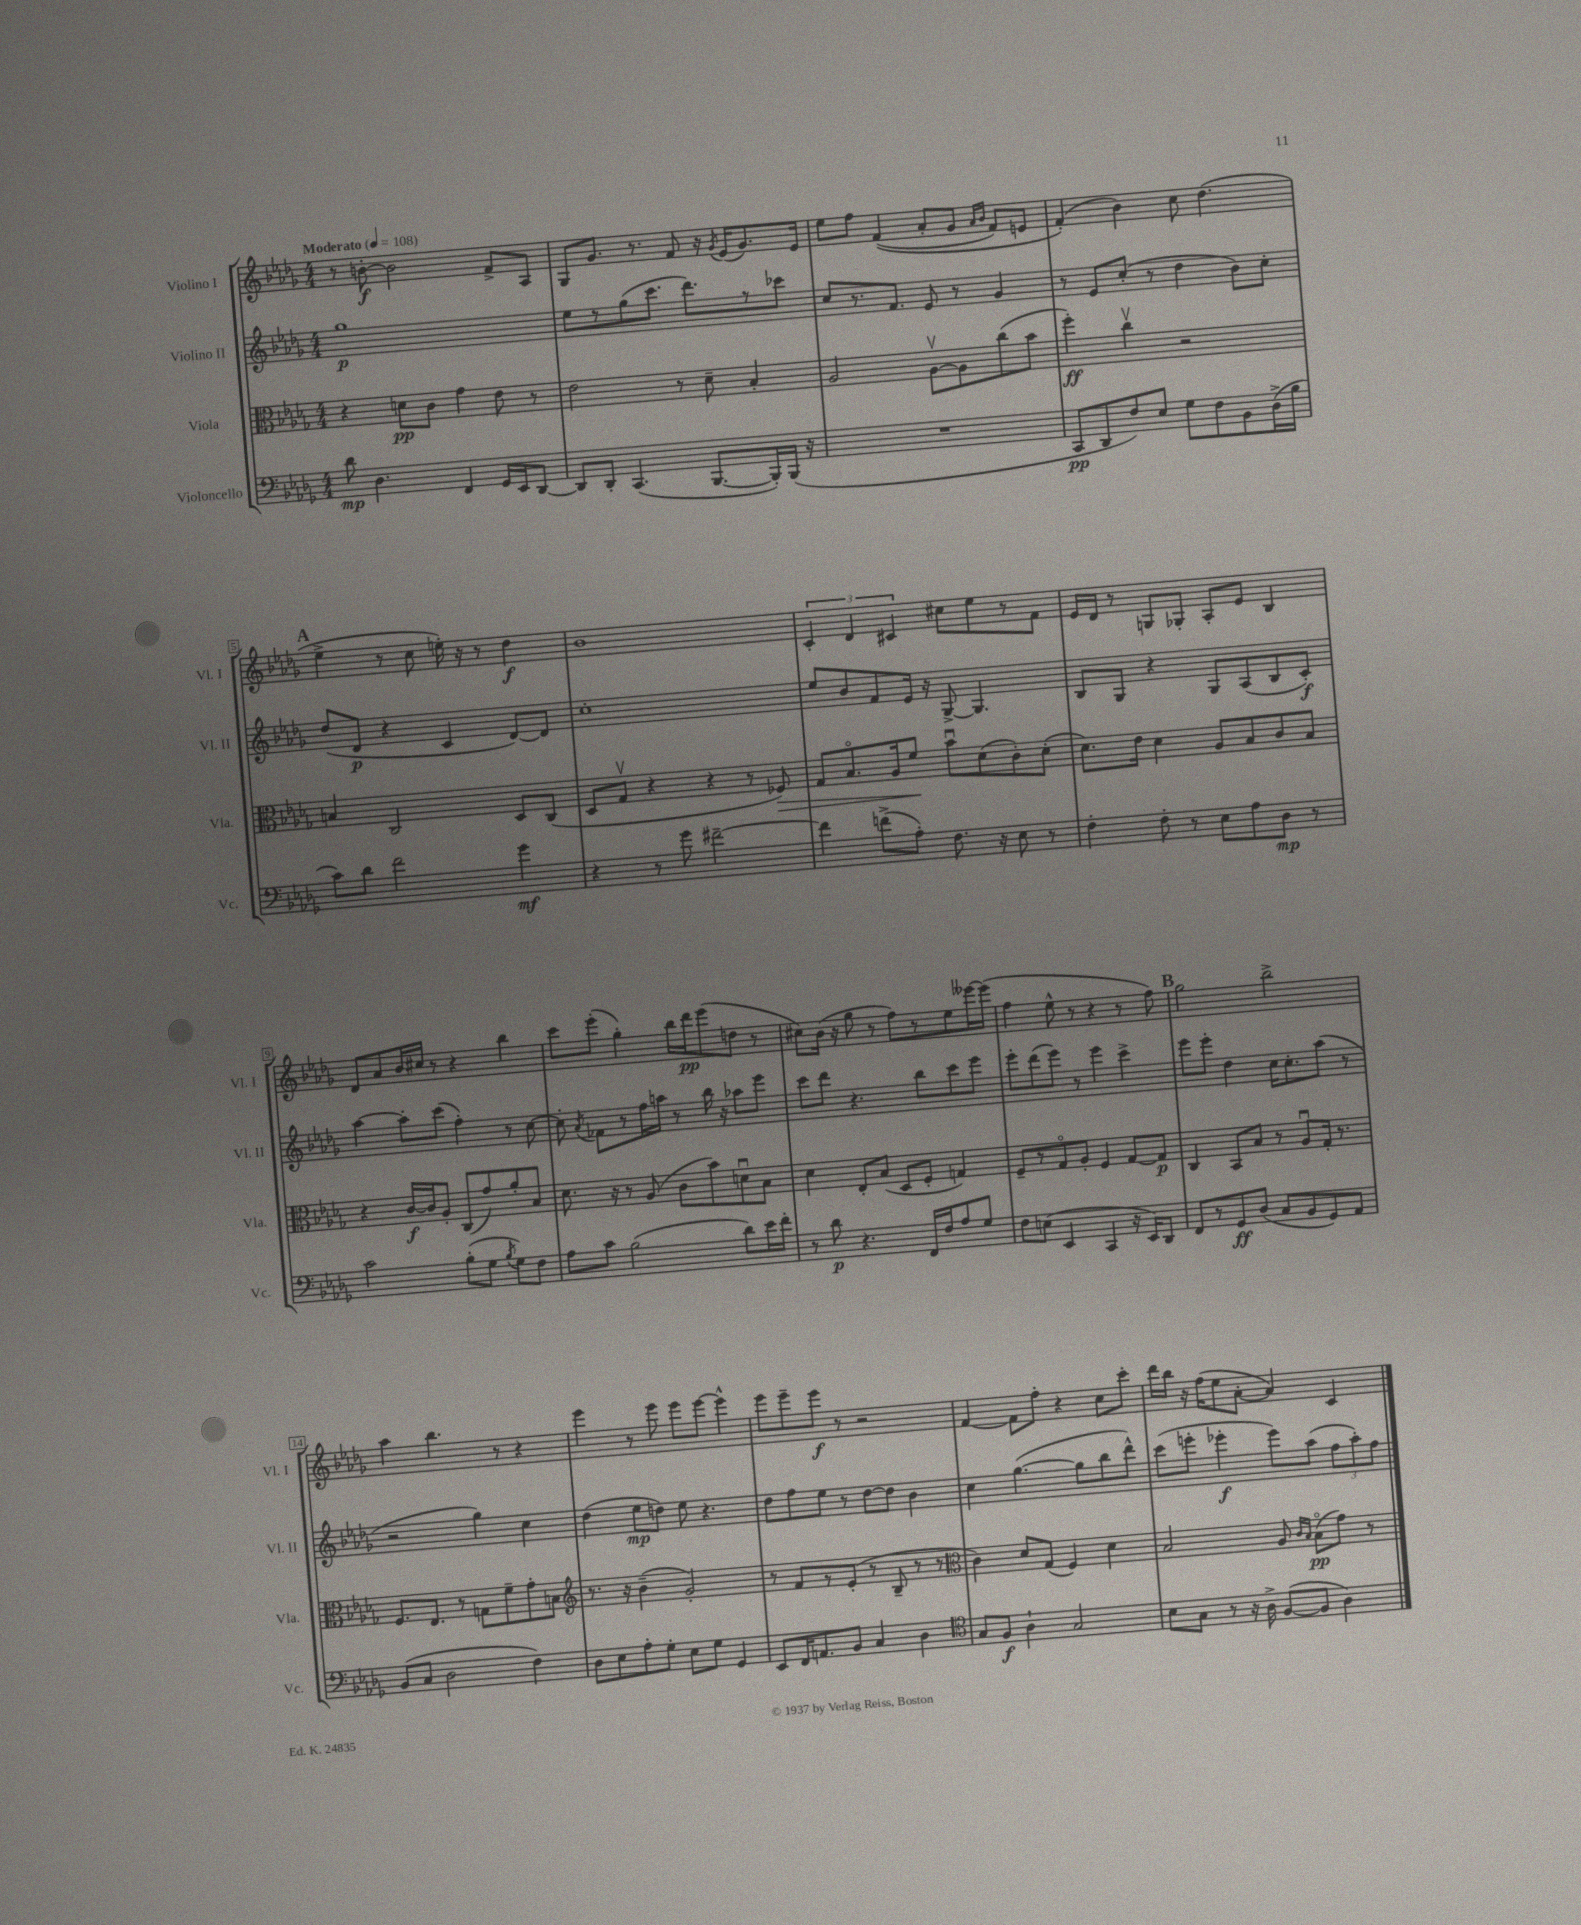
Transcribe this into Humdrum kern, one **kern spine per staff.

**kern	**dynam	**kern	**dynam	**kern	**dynam	**kern	**dynam
*part4	*part4	*part3	*part3	*part2	*part2	*part1	*part1
*staff4	*staff4	*staff3	*staff3	*staff2	*staff2	*staff1	*staff1
*I"Violoncello	*	*I"Viola	*	*I"Violino II	*	*I"Violino I	*
*I'Vc.	*	*I'Vla.	*	*I'Vl. II	*	*I'Vl. I	*
*clefF4	*	*clefC3	*	*clefG2	*	*clefG2	*
*k[b-e-a-d-g-]	*	*k[b-e-a-d-g-]	*	*k[b-e-a-d-g-]	*	*k[b-e-a-d-g-]	*
*M4/4	*	*M4/4	*	*M4/4	*	*M4/4	*
*MM108	*	*MM108	*	*MM108	*	*MM108	*
=1	=1	=1	=1	=1	=1	=1	=1
!	!	!	!	!	!	!LO:TX:a:B:t=Moderato	!
8d-\	mp	4r	.	1gg-	p	8r	.
4.D-\	.	.	.	.	.	[8bn'\	f
.	.	8dn\L	pp	.	.	2b\]	.
.	.	8c\J	.	.	.	.	.
4FF/	.	4g-\	.	.	.	.	.
16GG-/LL	.	8e-\	.	.	.	8f^/L	.
16EE-/J	.	.	.	.	.	.	.
[8DD-/J	.	8r	.	.	.	8A-/J	.
=2	=2	=2	=2	=2	=2	=2	=2
8DD-/L]	.	2e-\	.	8ee-\L	.	8G-/L	.
8DD-'/J	.	.	.	8r	.	8.g-/J	.
(4.CC/	.	.	.	(8gg-\	.	.	.
.	.	.	.	.	.	8.r	.
.	.	.	.	8.ccc\J	.	.	.
.	.	8r	.	.	.	8f/	.
.	.	.	.	8.ddd-\L)	.	.	.
[8.BBB-/L	.	8d-~\	.	.	.	16r	.
.	.	.	.	.	.	8qg-/	.
.	.	.	.	.	.	(16e-/KL	.
.	.	4B-'/	.	8r	.	8.g-/)	.
16BBB-'/L])	.	.	.	.	.	.	.
(16BBB-/JJ	.	.	.	8ccc-X\J	.	.	.
16r	.	.	.	.	.	16e-/Jk	.
=3	=3	=3	=3	=3	=3	=3	=3
1r	.	2A-/	.	8cc/L	.	8ee-\L	.
.	.	.	.	8.r	.	8ff\J	.
.	.	.	.	.	.	((4f/	.
.	.	.	.	8.f/J	.	.	.
.	.	[8A-v\L	.	8e-/	.	8a-'/L	.
.	.	8A-\]	.	8r	.	8g-/J	.
.	.	.	.	.	.	16qqa-/LL	.
.	.	.	.	.	.	16qqb-/JJ	.
.	.	(8cc\	.	4g-/	.	8f/L)	.
.	.	8b-\J	.	.	.	8en/J	.
=4	=4	=4	=4	=4	=4	=4	=4
8CC/L	pp	4ff'\)	ff	8r	.	(4f'/)	.
8DD-/	.	.	.	8e-/L	.	.	.
8F/)	.	4ccv\	.	(8cc'/J	.	4b-\)	.
8E-/J	.	.	.	8r	.	.	.
8G-\L	.	2r	.	4dd-\	.	8cc\	.
8F\	.	.	.	.	.	(4.dd-\	.
8BB-\	.	.	.	8b-\L)	.	.	.
(16D-^\L	.	.	.	8cc'\J	.	.	.
16B-\JJ	.	.	.	.	.	.	.
!!LO:LB:g=z
!!LO:REH:place=s1:t=A
=5	=5	=5	=5	=5	=5	=5	=5
8c\L)	.	4Bn/	.	(8dd-/L	.	4ee-^\	.
8d-\J	.	.	.	8d-/J	p	.	.
2f\	.	2C/	.	4r	.	8r	.
.	.	.	.	.	.	8cc\	.
.	.	.	.	4c/	.	16een'\)	.
.	.	.	.	.	.	16r	.
.	.	.	.	.	.	8r	.
4g-\	mf	8D-/L	.	[8d-/L)	.	4dd-\	f
.	.	(8C/J	.	8d-/J]	.	.	.
=6	=6	=6	=6	=6	=6	=6	=6
4r	.	8D-/L	.	1cc'	.	1b-	.
.	.	8G-v/J	.	.	.	.	.
8r	.	4r	.	.	.	.	.
8g-\	.	.	.	.	.	.	.
[2f#X~\	.	4r	.	.	.	.	.
.	.	8r	.	.	.	.	.
!	!	!	!LO:HP:b	!	!	!	!
.	.	8F-X/)	>	.	.	.	.
=7	=7	=7	=7	=7	=7	=7	=7
4f#\]	.	8G-/L	.	8ee-/L	.	6c'/	.
.	.	8.B-/	.	8b-/	.	.	.
.	.	.	.	.	.	6d-/	.
(8fn^\L	.	.	.	8f/	.	.	.
.	.	16A-/k	.	.	.	.	.
.	.	.	.	.	.	6c#X/	.
8A-'\J)	.	8f/J	.	16e-/Jk	.	.	.
.	.	.	.	16r	.	.	.
8.F\	.	8b-u\L	]	[8G-^/	.	8cc#X\L	.
.	.	(8d-\	.	4.G-/]	.	8ee-\	.
16r	.	.	.	.	.	.	.
8E-\	.	8c'\)	.	.	.	8r	.
8r	.	(8d-'\J	.	.	.	8f\J	.
=8	=8	=8	=8	=8	=8	=8	=8
4F'\	.	8.d-\L)	.	8B-/L	.	16e-/LL	.
.	.	.	.	.	.	16d-/JJ	.
.	.	.	.	8G-/J	.	8r	.
.	.	16e-\Jk	.	.	.	.	.
8F'\	.	4d-\	.	4r	.	8Gn/L	.
8r	.	.	.	.	.	8G-X'/J	.
8E-\L	.	8A-/L	.	8G-/L	.	8A-'/L	.
8A-\	.	8B-/	.	(8A-/	.	8e-/J	.
8D-\J	mp	8c/	.	8B-/	.	4B-/	.
8r	.	8B-/J	.	8c'/J)	f	.	.
!!LO:LB:g=z
=9	=9	=9	=9	=9	=9	=9	=9
2c\	.	4r	.	[4aa-\	.	8d-/L	.
.	.	.	.	.	.	8a-/	.
.	.	[16c/LL	f	8aa-'\L]	.	16b-/L	.
.	.	16c/J]	.	.	.	16cc#X/JJ	.
.	.	8A-'/J	.	(8ccc\J	.	8r	.
(8B-'\L	.	(8C/L	.	4ff'\)	.	4r	.
8G-\J	.	8g-/)	.	.	.	.	.
8qB-/	.	.	.	.	.	.	.
8G-\L)	.	8a-'/	.	8r	.	4bb-\	.
8F\J	.	8B-/J	.	[8cc\	.	.	.
=10	=10	=10	=10	=10	=10	=10	=10
8A-\L	.	8.d-\	.	8cc'\]	.	8ccc\L	.
.	.	.	.	8qa-/	.	.	.
8c\J	.	.	.	8f-X\L	.	(8eee-'\J	.
.	.	16r	.	.	.	.	.
(2B-\	.	8r	.	8r	.	4gg-'\)	.
.	.	(8A-/	.	16ff\L	.	.	.
.	.	.	.	16aan\JJ	.	.	.
.	.	8c\L	.	8r	.	16bb-\LL	.
.	.	.	.	.	.	16ddd-\J	pp
.	.	8b-\)	.	16bb-\	.	(8eee-\	.
.	.	.	.	16r	.	.	.
8d-\L)	.	8dnu\	.	8aa-X\L	.	8ddn\J	.
16e-\L	.	8B-\J	.	8eee-\J	.	8r	.
16f'\JJ	.	.	.	.	.	.	.
=11	=11	=11	=11	=11	=11	=11	=11
8r	.	4d-\	.	8ccc\L	.	8cc#X\L)	.
8d-\	p	.	.	8ddd-\J	.	(16b-\Jk	.
.	.	.	.	.	.	16r	.
4.r	.	8E-'/L	.	4.r	.	8gg-\	.
.	.	(8B-/J	.	.	.	8r	.
.	.	8D-/L	.	.	.	8ff\L)	.
16FF/LL	.	8F'/J	.	8bb-\L	.	8r	.
16F/J	.	.	.	.	.	.	.
8A-/	.	4Gn/)	.	8ccc\	.	8ee-\	.
8G-/J	.	.	.	8eee-\J	.	[16eee--X\L	.
.	.	.	.	.	.	(16eee--\JJ]	.
=12	=12	=12	=12	=12	=12	=12	=12
8F\L	.	8F~/L	.	8eee-'\L	.	4ff\	.
(8En\J	.	8r	.	(8ddd-\	.	.	.
4EE-/	.	8G-/	.	8eee-\J)	.	8ee-^^\	.
.	.	8A-'/J	.	8r	.	8r	.
4CC/	.	4F/	.	4eee-\	.	4r	.
16r	.	[8G-/L	.	4ccc^\	.	8r	.
16EE-/KL)	.	.	.	.	.	.	.
8DD-/J	.	8G-/J]	p	.	.	8ff\)	.
!!LO:REH:place=s1:t=B
=13	=13	=13	=13	=13	=13	=13	=13
8FF/L	.	4C/	.	8eee-\L	.	2gg-\	.
8r	.	.	.	8eee-'\J	.	.	.
8GG-/	ff	8BB-/L	.	4dd-\	.	.	.
(8D-/J	.	8B-/J	.	.	.	.	.
8C/L	.	8r	.	16cc\KL	.	2bb-^\	.
.	.	.	.	8.cc'\	.	.	.
8BB-/	.	8A-u/L	.	.	.	.	.
8GG-/)	.	16G-'/Jk	.	(8aa-\J	.	.	.
.	.	8.r	.	.	.	.	.
8AA-/J	.	.	.	8r	.	.	.
!!LO:LB:g=z
=14	=14	=14	=14	=14	=14	=14	=14
(8BB-/L	.	8.F/L	.	2r	.	4aa-\	.
8C/J	.	.	.	.	.	.	.
.	.	8.E-/J	.	.	.	.	.
2D-\	.	.	.	.	.	4.bb-\	.
.	.	8r	.	.	.	.	.
.	.	8Gn\L	.	4gg-\)	.	.	.
.	.	8f~\	.	.	.	8r	.
4F\)	.	8g-'\	.	4cc\	.	4r	.
.	.	8Bn\J	.	.	.	.	.
=15	=15	=15	=15	=15	=15	=15	=15
*	*	*clefG2	*	*	*	*	*
8D-\L	.	8.r	.	(4dd-\	.	4eee-\	.
8E-\	.	.	.	.	.	.	.
.	.	16r	.	.	.	.	.
8A-'\	.	(4b-~\	.	8ee-\L	mp	8r	.
8G-'\J	.	.	.	8ddn\J)	.	8eee-\	.
8E-\L	.	2g-'/)	.	8ee-\	.	8eee-\L	.
8G-\J	.	.	.	4.r	.	[8eee-\J	.
4GG-/	.	.	.	.	.	4eee-^^\]	.
=16	=16	=16	=16	=16	=16	=16	=16
8EE-/L	.	8r	.	8dd-\L	.	8eee-\L	.
16FF/K	.	8f/L	.	8ff\	.	8eee-~\	.
8.AAn/	.	.	.	.	.	.	.
.	.	8r	.	8ee-\J	.	8eee-\J	f
8BB-/J	.	(8e-'/J	.	8r	.	8r	.
4C/	.	8r	.	[8dd-\L	.	2r	.
.	.	8B-~/	.	8dd-\J]	.	.	.
4D-\	.	8r	.	4b-\	.	.	.
.	.	8r	.	.	.	.	.
=17	=17	=17	=17	=17	=17	=17	=17
*clefC4	*	*clefC3	*	*	*	*	*
8G-/L	.	4c\)	.	4cc\	.	[4f/	.
8F/J	f	.	.	.	.	.	.
4A-`\	.	8d-/L	.	([4.gg-\	.	8f\L]	.
.	.	(8G-/J	.	.	.	8ff'\J	.
2G-/	.	4F/)	.	.	.	4r	.
.	.	.	.	8gg-\L]	.	.	.
.	.	4d-\	.	8bb-\	.	8cc\L	.
.	.	.	.	8ddd-^^\J)	.	8ccc'\J	.
=18	=18	=18	=18	=18	=18	=18	=18
8B-\L	.	2B-/	.	(8ccc\L	.	16ddd-\LL	.
.	.	.	.	.	.	16bb-\JJ	.
8G-\J	.	.	.	8eeen'\J	.	16r	.
.	.	.	.	.	.	(16ff\KL	.
8r	.	.	.	4eee-X'\	f	8ee-\	.
16r	.	.	.	.	.	[8a-'\J	.
16A-^\	.	.	.	.	.	.	.
([8F/L	.	8A-/	.	8eee-\L)	.	4a-/])	.
.	.	16qqc/LL	.	.	.	.	.
.	.	16qqB-/JJ	.	.	.	.	.
8F/J]	.	(8B-\L	pp	(8aa-\J	.	.	.
4A-\)	.	8g-\J)	.	12ff\L	.	4c/	.
.	.	.	.	12aa-'\)	.	.	.
.	.	8r	.	.	.	.	.
.	.	.	.	12ff\J	.	.	.
==	==	==	==	==	==	==	==
*-	*-	*-	*-	*-	*-	*-	*-
